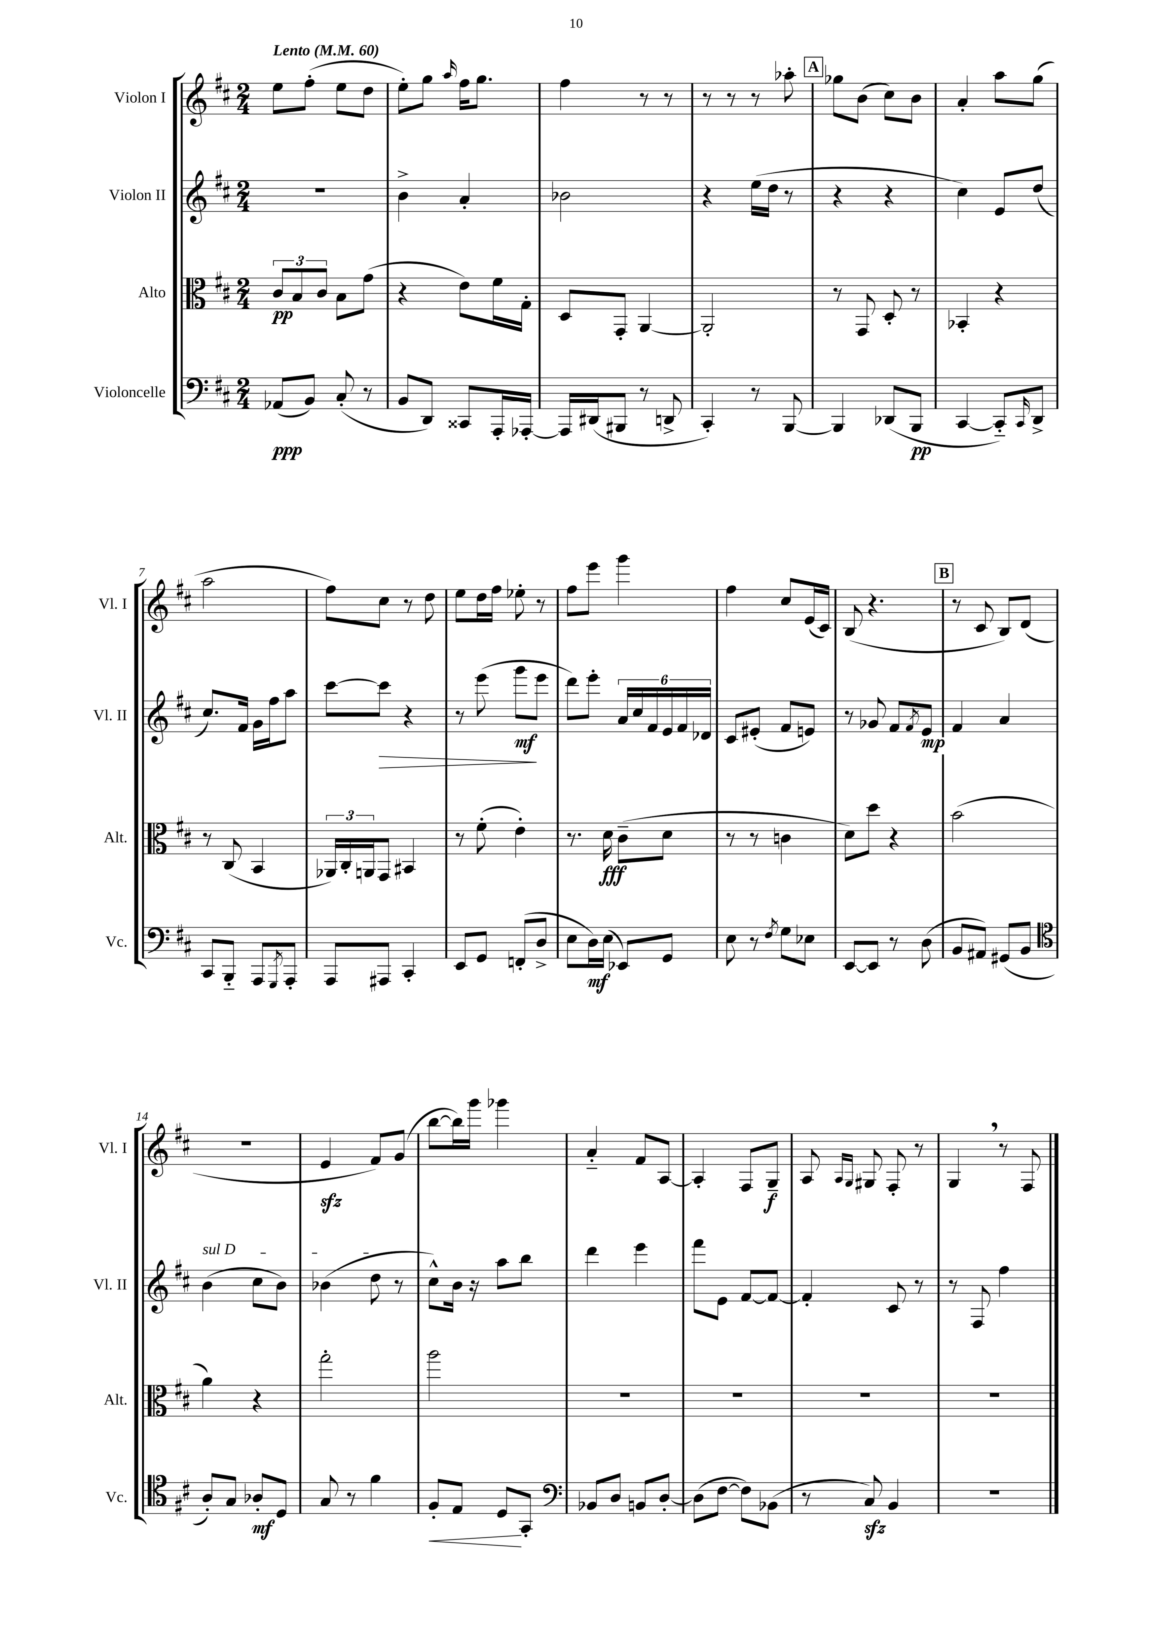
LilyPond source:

<<
\new StaffGroup <<
\new Staff = "s0" \with { instrumentName = "Violon I" shortInstrumentName = "Vl. I" } {
    \clef treble \key d \major \numericTimeSignature \time 2/4 \tempo "Lento" 4 = 60
    e''8 fis''8-.( e''8 d''8 |
    e''8-.) g''8 \grace { a''16 } fis''16 g''8. |
    fis''4 r8 r8 |
    r8 r8 r8 aes''8-. |
    \mark \markup { \box "A" } ges''8 b'8( cis''8) b'8 |
    a'4-. a''8 g''8( |
    a''2 |
    fis''8) cis''8 r8 d''8 |
    e''8 d''16 fis''16 ees''8-. r8 |
    fis''8 e'''8 g'''4 |
    fis''4 cis''8 e'16( cis'16) |
    b8( r4. |
    \mark \markup { \box "B" } r8 cis'8 b8) d'8( |
    r2 |
    e'4\sfz fis'8) g'8( |
    b''8~ b''16) g'''16 ges'''4 |
    a'4-_ fis'8 a8~ |
    a4-. fis8 g8--\f |
    a8 \grace { a16 g16 } gis8 fis8-. r8 |
    g4 \breathe r8 fis8 \bar "|." |
}
\new Staff = "s1" \with { instrumentName = "Violon II" shortInstrumentName = "Vl. II" } {
    \clef treble \key d \major \numericTimeSignature \time 2/4
    R2 |
    b'4-> a'4-. |
    bes'2 |
    r4 e''16( d''16 r8 |
    \mark \markup { \box "A" } r4 r4 |
    cis''4) e'8 d''8( |
    cis''8.) fis'16 g'16 fis''16 a''8 |
    cis'''8~ cis'''8\> r4 |
    r8 e'''8( g'''8\mf\! e'''8 |
    d'''8) e'''8-. \tuplet 6/4 { a'16 cis''16 fis'16 e'16 fis'16 des'16 } |
    cis'8 eis'8-.( fis'8 e'8) |
    r8 ges'8 fis'8 \acciaccatura { fis'8 } e'8\mp |
    \mark \markup { \box "B" } fis'4 a'4 |
    \once \override TextSpanner.bound-details.left.text = \markup { \italic "sul D" } b'4\startTextSpan( cis''8 b'8) |
    bes'4( d''8\stopTextSpan r8 |
    cis''8-^) b'16 r16 a''8 b''8 |
    d'''4 e'''4 |
    fis'''8 e'8 fis'8~ fis'8~ |
    fis'4-. cis'8 r8 |
    r8 fis8 fis''4 \bar "|." |
}
\new Staff = "s2" \with { instrumentName = "Alto" shortInstrumentName = "Alt." } {
    \clef alto \key d \major \numericTimeSignature \time 2/4
    \tuplet 3/2 { cis'8\pp b8 cis'8 } b8 g'8( |
    r4 e'8) fis'16 g16-. |
    d8 g,8-. a,4~ |
    a,2-. |
    \mark \markup { \box "A" } r8 g,8 d8-. r8 |
    bes,4-. r4 |
    r8 cis8( b,4 |
    \tuplet 3/2 { aes,16) cis16-. a,16 } g,8 bis,4 |
    r8 fis'8-.( e'4-.) |
    r8. d'16\fff cis'8--( d'8 |
    r8 r8 c'4 |
    d'8) d''8 r4 |
    \mark \markup { \box "B" } b'2( |
    a'4) r4 |
    g''2-. |
    a''2 |
    R2 |
    R2 |
    R2 |
    R2 \bar "|." |
}
\new Staff = "s3" \with { instrumentName = "Violoncelle" shortInstrumentName = "Vc." } {
    \clef bass \key d \major \numericTimeSignature \time 2/4
    aes,8\ppp( b,8) cis8-.( r8 |
    b,8 d,8) cisis,8 a,,16-. aes,,16~-. |
    aes,,16 dis,16( bis,,8 r8 d,8-> |
    cis,4-.) r8 b,,8~ |
    \mark \markup { \box "A" } b,,4 des,8( b,,8\pp |
    cis,4~ cis,8-_) \grace { cis,16 } d,8-> |
    cis,8 b,,8-_ a,,8 \acciaccatura { g,,8 } a,,8-. |
    a,,8 ais,,8 cis,4-. |
    e,8 g,8 f,8-.( d8-> |
    e8 d16\mf) e16( ees,8) g,8 |
    e8 r8 \acciaccatura { fis8 } g8 ees8 |
    e,8~ e,8 r8 d8( |
    \mark \markup { \box "B" } b,8 ais,8) gis,8( b,8 |
    \clef tenor a8-.) g8 aes8-.\mf d8 |
    g8 r8 fis'4 |
    fis8-.\< e8 d8\! g,8-. |
    \clef bass bes,8 d8 b,8 d8~-. |
    d8( fis8~ fis8) bes,8( |
    r8 cis8\sfz) b,4 |
    R2 \bar "|." |
}
>>
>>
